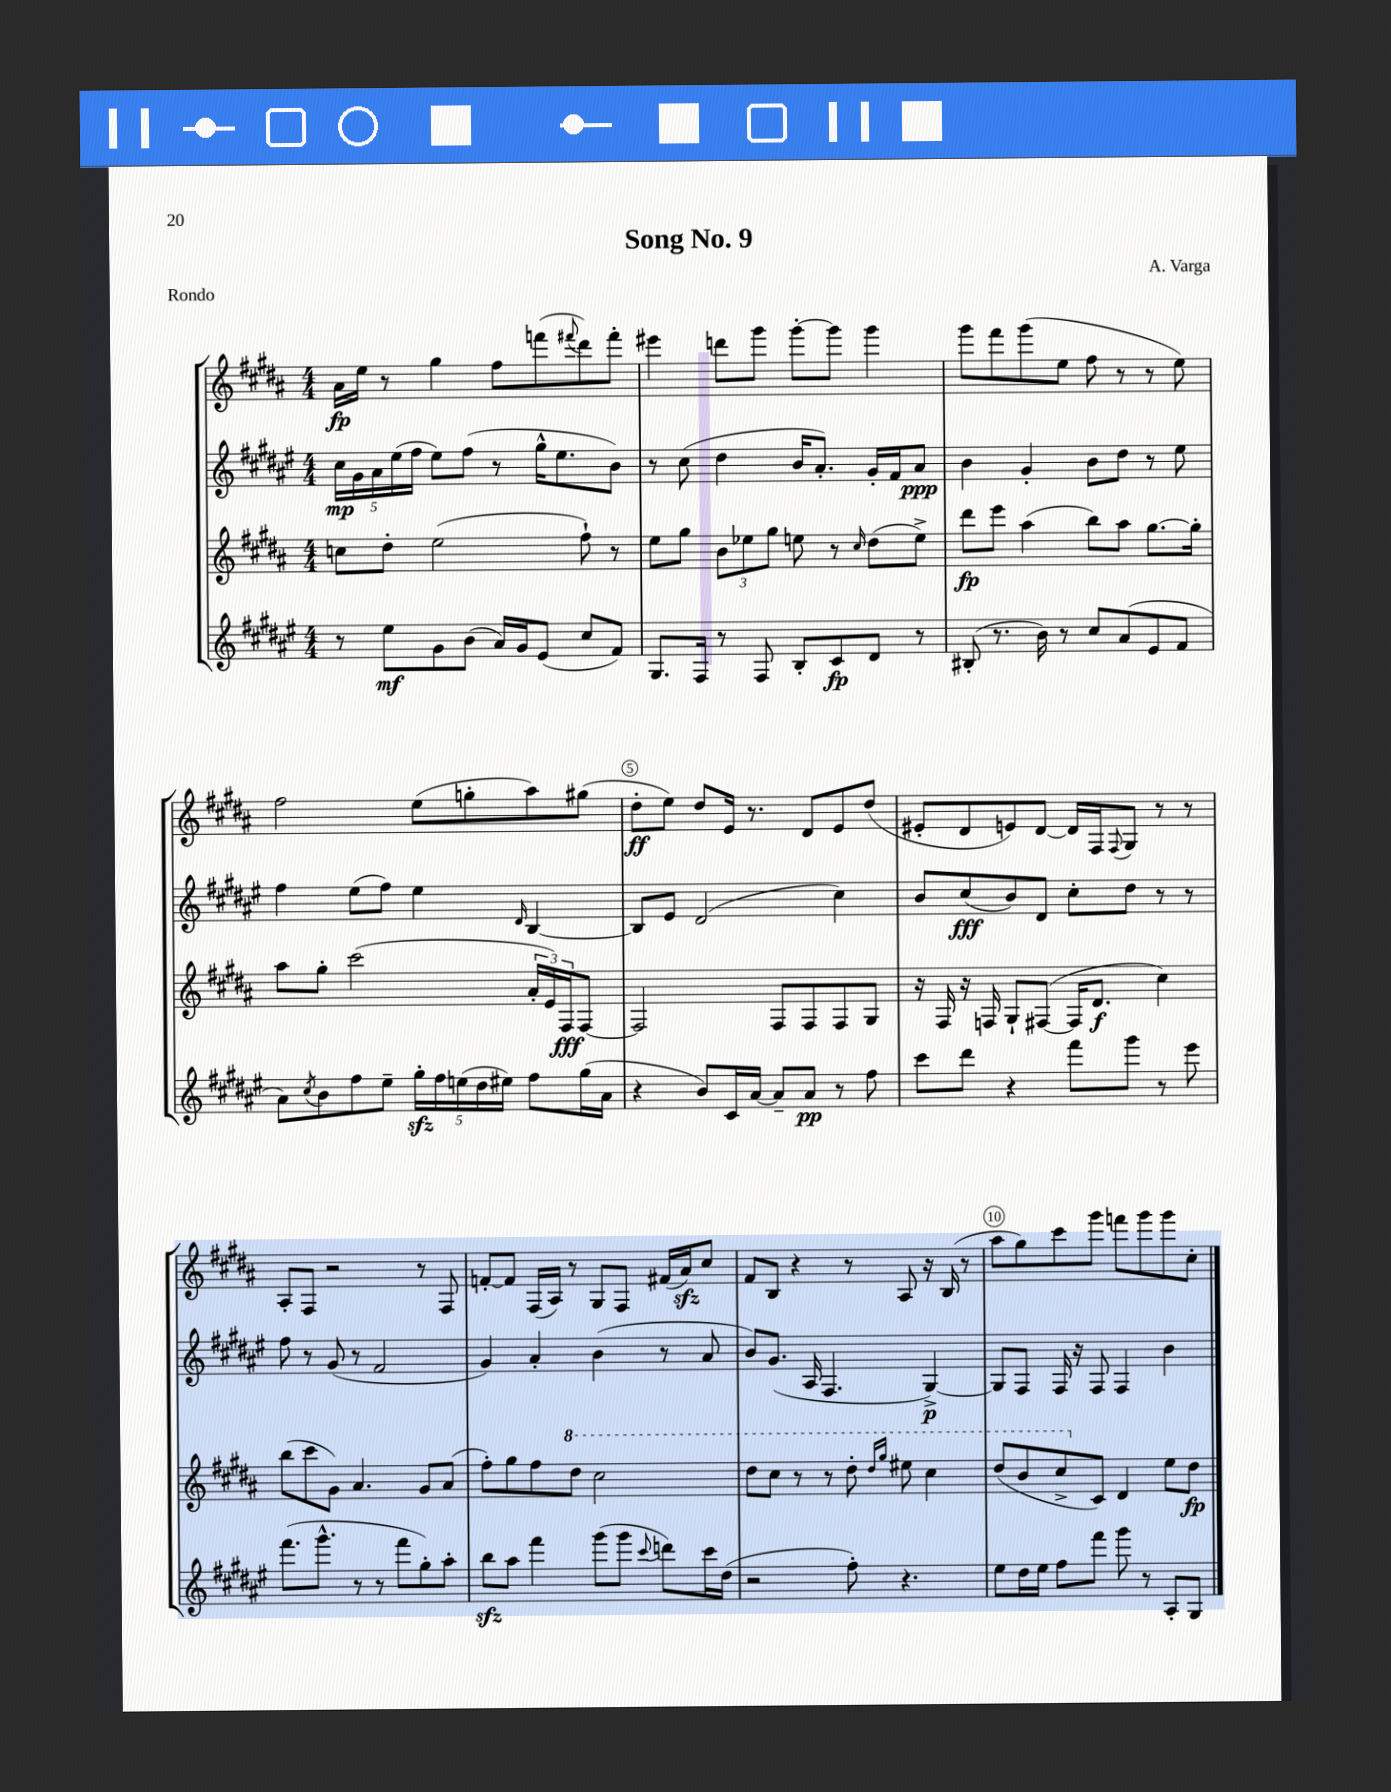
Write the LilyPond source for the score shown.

\header { title = "Song No. 9" composer = "A. Varga" piece = "Rondo" }
<<
\new StaffGroup <<
\new Staff = "s0" {
    \clef treble \key b \major \numericTimeSignature \time 4/4
    ais'16\fp e''16 r8 gis''4 fis''8 f'''8( \appoggiatura { fis'''8 } dis'''8) fis'''8-. |
    eis'''4 d'''8 gis'''8 gis'''8~-. gis'''8 gis'''4 |
    gis'''8 fis'''8 gis'''8( e''8 fis''8 r8 r8 e''8) |
    fis''2 e''8( g''8-. ais''8) gis''8( |
    dis''8-.\ff e''8) dis''8 e'16 r8. dis'8 e'8 dis''8( |
    eis'8-. dis'8 e'8) dis'8~ dis'16 fis16 \appoggiatura { fis8 } gis8 r8 r8 |
    ais8-. fis8 r2 r8 fis8 |
    f'8~-. f'8 fis16( ais16) r8 gis8 fis8 fis'16( ais'16\sfz) cis''8 |
    fis'8 b8 r4 r8 ais8 r16 b16( r8 |
    ais''8 gis''8) cis'''8 gis'''8 f'''8 gis'''8 gis'''8 cis''8-. \bar "|." |
}
\new Staff = "s1" {
    \clef treble \key fis \major \numericTimeSignature \time 4/4
    \tuplet 5/4 { cis''16\mp gis'16 ais'16 eis''16( fis''16 } eis''8) fis''8( r8 gis''16-^ eis''8. b'8) |
    r8 cis''8( dis''4 b'16 ais'8.-.) gis'16-. fis'16 ais'8\ppp |
    b'4 gis'4-. b'8 dis''8 r8 eis''8 |
    fis''4 eis''8( fis''8) eis''4 \grace { dis'16 } b4~ |
    b8 eis'8 dis'2( cis''4) |
    b'8 cis''8\fff( b'8) dis'8 cis''8-. dis''8 r8 r8 |
    fis''8 r8 gis'8( r8 fis'2 |
    gis'4) ais'4-. b'4( r8 ais'8 |
    b'8) gis'8.( ais16 fis4. gis4~->\p) |
    gis8 fis8 fis16 r16 fis8 fis4 b'4 \bar "|." |
}
\new Staff = "s2" {
    \clef treble \key b \major \numericTimeSignature \time 4/4
    c''8 dis''8-. e''2( fis''8-!) r8 |
    e''8 gis''8 \tuplet 3/2 { b'8 ees''8 gis''8 } e''8 r8 \grace { cis''16 } dis''8( e''8->) |
    dis'''8\fp e'''8 ais''4( b''8) ais''8 gis''8.~ gis''16-. |
    ais''8 gis''8-. cis'''2( \tuplet 3/2 { ais'16-. e'16) fis16\fff } fis8~ |
    fis2 fis8 fis8 fis8 gis8 |
    r16 fis16 r16 f16 gis8-! fis8~( fis16 dis'8.\f cis''4) |
    b''8( cis'''8 gis'8) ais'4. gis'8 ais'8( |
    fis''8-.) gis''8 fis''8 \ottava #1 dis'''8 cis'''2 |
    dis'''8 cis'''8 r8 r8 dis'''8-. \grace { dis'''16 gis'''16 } eis'''8 cis'''4 |
    dis'''8( b''8 cis'''8-> \ottava #0 cis'8) dis'4 e''8 dis''8\fp \bar "|." |
}
\new Staff = "s3" {
    \clef treble \key fis \major \numericTimeSignature \time 4/4
    r8 eis''8\mf gis'8 b'8( ais'16) gis'16 eis'8( cis''8 fis'8) |
    gis8. fis16 r8 fis8 b8-. cis'8\fp dis'8 r8 |
    bis8-.( r8. b'16) r8 cis''8 ais'8( eis'8 fis'8 |
    ais'8) \acciaccatura { cis''8 } b'8 fis''8 eis''8-- \tuplet 5/4 { gis''16-.\sfz fis''16 e''16( dis''16 eis''16) } fis''8 gis''16( ais'16 |
    r4 b'8) cis'16 ais'16~ ais'8-- ais'8\pp r8 fis''8 |
    cis'''8 dis'''8 r4 fis'''8 gis'''8 r8 eis'''8 |
    fis'''8.( gis'''8.-^ r8 r8 fis'''8 gis''8-.) ais''8-. |
    b''8\sfz ais''8 fis'''4 gis'''8( gis'''8 \appoggiatura { cis'''8 } d'''8) cis'''16 dis''16( |
    r2 fis''8-.) r4. |
    eis''8 dis''16 eis''16 fis''8 fis'''8 gis'''8 r8 ais8-. gis8 \bar "|." |
}
>>
>>
\layout { \context { \Score \override BarNumber.break-visibility = ##(#f #t #t) barNumberVisibility = #(every-nth-bar-number-visible 5) \override BarNumber.stencil = #(make-stencil-circler 0.1 0.3 ly:text-interface::print) } }
